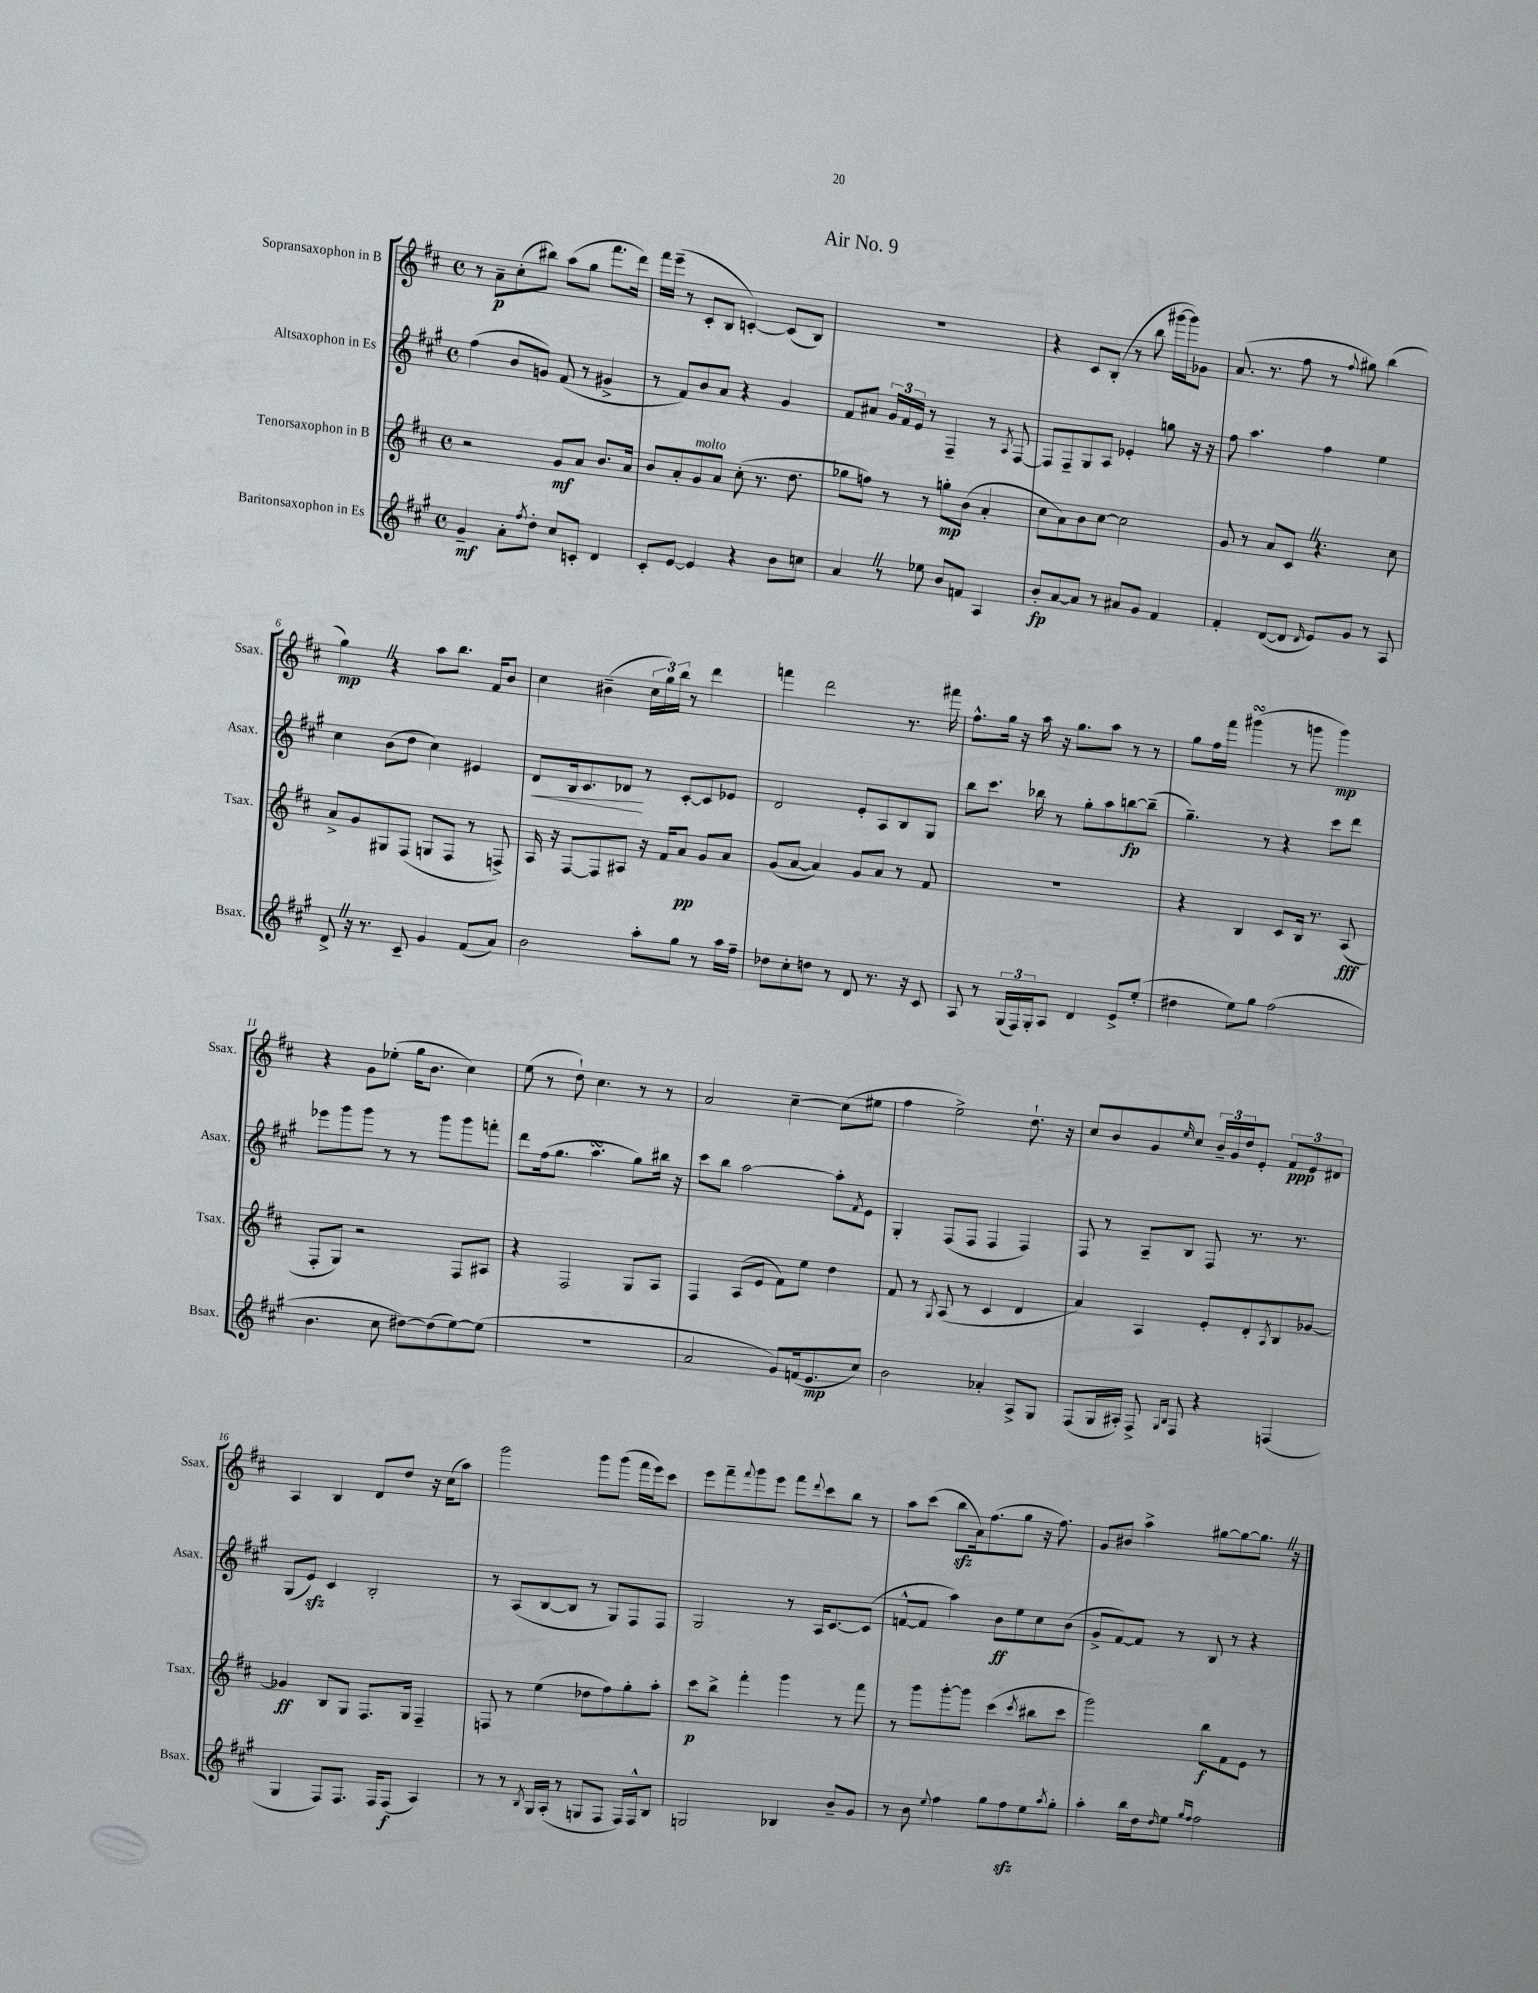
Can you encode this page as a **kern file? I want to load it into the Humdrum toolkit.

**kern	**kern	**kern	**kern
*staff4	*staff3	*staff2	*staff1
*clefG2	*clefG2	*clefG2	*clefG2
*k[f#c#g#]	*k[f#c#]	*k[f#c#g#]	*k[f#c#]
*M4/4	*M4/4	*M4/4	*M4/4
*met(c)	*met(c)	*met(c)	*met(c)
4g#~	2r	(4ff#	8r
.	.	.	8a~
8a'	.	8b	(8cc#'
8qff#	.	.	.
8dd'	.	8g)	8bb#)
8cc#	8g	(8f#	(8aa
8c'	8a	8r	8gg
4d	8.b	4g#^	8.fff#
.	16a	.	16ddd)
=	=	=	=
8c#'	8b	8r	16fff#
.	.	.	(16eee~
[8e	8a'	8f#)	8r
4e]	8g	8b	8c#'
.	8a	8a	8B
4r	(8cc#'	4r	[4c')
.	8.r	.	.
8b	.	4g#	(8c]
.	8.dd	.	.
8cc	.	.	8B)
=	=	=	=
4a	8gg-	8f#	1r
.	8ff)	8a#	.
8r	8r	24g#	.
.	.	24f#	.
.	.	24e	.
8ee-	8r	8r	.
8b	8gg'	4F#~	.
8f	(8b	.	.
4A	4a'	8r	.
.	.	8qA	.
.	.	[8F#	.
=	=	=	=
8b'	8cc#	8F#]	4r
[8a	8a)	8F#~	.
8a]	8b	8G#	8c#
8r	[8cc#	8A	(8B'
8a#	2cc#]	4e-'	8r
8g#	.	.	8bb
4f#	.	8gg	[16ggg#
.	.	.	16ggg#])
.	.	16r	8g-
.	.	16r	.
=	=	=	=
4f#'	8g	8ff#	(8.a
.	8r	4.aa	.
.	.	.	8.r
([8d	8a	.	.
8d]	8c#	.	8ff#
16qqd	.	.	.
8e)	4.r	4ff#	8r
.	.	.	8qqff#
8g#	.	.	8gg#)
8r	.	4ee	(4bb
8A	8cc#	.	.
=	=	=	=
8d^	8a^	4cc#	4gg)
16r	8g	.	.
8.r	.	.	.
.	8G#	(8b	4r
8c#~	(8F#	8dd	.
4g#	8G	4cc#)	8aa
.	8F#	.	8.bb
(8f#	8r	4e#	.
.	.	.	16f#
8a)	8F^)	.	8b
=	=	=	=
2b	16A	8d	4cc#
.	16r	.	.
.	[8F#	16B	.
.	.	8.c#	.
.	8F#]	.	(4b#~
.	8A#	8d-	.
8aa'	16r	8r	24cc#
.	.	.	24gg)
.	16f#	.	.
.	.	.	24bb
8gg#	8a	[8c#'	8r
8r	8g	8c#]	4ddd
16aa	8a	8e-	.
16ff#~	.	.	.
=	=	=	=
8dd-	(8g	2d	4fff
8cc#'	[8a	.	.
8dd	4a])	.	2ddd
8r	.	.	.
8d	8g	8e'	.
8.r	8a	8A	.
.	8r	8B	8.r
16r	.	.	.
8c#	8f#	8G#	.
.	.	.	16fff#
=	=	=	=
8A	1r	8bb	8.ff#^^
8r	.	8.ccc#	.
.	.	.	16gg
(24G#	.	.	16r
24F#)	.	.	.
.	.	16bb-	16aa
24G#'	.	.	.
8A	.	8r	16r
.	.	.	8.gg
4d	.	8gg#'	.
.	.	8aa	8aa
8e^	.	[8bb	8r
(8ee'	.	(8bb~]	8r
=	=	=	=
4dd#	4r	4.gg#~)	8gg
.	.	.	16ff#
.	.	.	16fff#
8ee)	4B	.	(4ggg#
8gg#	.	8r	.
(2ff#	8c#	4r	8r
.	16B	.	8ggg
.	8.r	.	.
.	.	8ccc#	4ggg)
.	(8A	8ddd	.
=	=	=	=
4.b	8F#'	8eee-	4r
.	8G)	8ggg#	.
.	2r	8ggg#	8g
8cc#	.	8r	(8ee-'
[8dd#)	.	8r	16gg
.	.	.	8.b
(8dd#]	.	8ggg#	.
[8ee)	8F#	8ggg#	4cc#)
(8ee]	8A#	8fff'	.
=	=	=	=
1r	4r	8ddd	(8ee
.	.	(16ff#	8r
.	.	8.gg#	.
.	2F#	.	8dd`)
.	.	4.aa	4.cc#
.	8G	8gg#)	8r
.	8A	16bb#	8r
.	.	16r	.
=	=	=	=
2a	4F#	8ccc#	2a
.	.	8bb	.
.	(8A	[2aa	.
.	8e	.	.
8g#)	8f#)	.	[4cc#~
(16f	8ee	.	.
8.e	.	.	.
.	4dd	8aa']	(8cc#]
.	.	8qf#	.
8cc#)	.	8e	8ee#
=	=	=	=
2b	8f#	4G#'	4ff#
.	8r	.	.
.	8qG	.	.
.	(8A	(8F#	2ee^)
.	8r	8F#	.
4a-'	4c#	4F#	.
8A^	4d	4F#)	8.dd`
8G#	.	.	.
.	.	.	16r
=	=	=	=
(8F#	4a)	8F#	8cc#
16G#	.	8r	8b
16A#')	.	.	.
8F#^	4A	8A~	8g
16qqG#	.	.	.
16qqB	.	.	16qqee
8F#	.	8B	8cc#
4r	8e'	8F#	24b~
.	.	.	24g
.	.	.	24dd
.	8d'	8.r	8e'
.	8qA	.	.
(4F	8B	.	12f#
.	.	8.r	.
.	.	.	12e
.	[8g-	.	.
.	.	.	12d#
=	=	=	=
4G#	4g-]	(8G#	4A
.	.	8e)	.
8F#)	8B	4c#	4B
8.F#	8G	.	.
.	8.F#	2B'	8d
16F#	.	.	.
(8F#	.	.	8dd
.	16G	.	.
4A)	4F#~	.	16r
.	.	.	(16cc#
.	.	.	8aa)
=	=	=	=
8r	8F	8r	2ggg
8r	8r	(8A	.
8qB	.	.	.
16G#	(4ee	[8B	.
(16A'	.	.	.
8r	.	8B]	.
8G	8dd-	8r	8ggg
8F#	8ff#)	8G#)	(8ggg
16F#)	8gg'	8F#	16fff#
16F#^^	.	.	16eee)
8B	8aa'	8F#	8ccc#
=	=	=	=
2G	8ccc#	2G#	8eee
.	8bb^	.	8fff#~
.	.	.	8qqfff#
.	4fff#'	.	8ggg
.	.	.	8eee
4B-	4ggg	8r	8fff#
.	.	.	8qqddd
.	.	16A	8ccc#
.	.	[8.c#	.
8b~	8r	.	8bb
8g#	8fff#	(8c#]	8r
=	=	=	=
8r	8r	[8f^^	8aa
8b	8ggg	8f]	(8ccc#
8qqee	.	.	.
4ff#	[8ggg'	4aa)	8bb
.	8ggg]	.	16a)
.	.	.	(8.ff#
8gg#	(4ccc#	8b	.
8ff#	.	8ee	8gg
.	8qccc#	.	.
8ee	8bb#	8cc#	16r
.	.	.	8.ff#)
8qaa	.	.	.
8gg#'	8ccc#	(8b	.
=	=	=	=
4aa'	2ggg)	8g#^	8g
.	.	[8f#)	8b#
16bb	.	8f#]	4aa^
16dd	.	.	.
16qqdd	.	.	.
8ee	.	8r	.
16qqgg#	.	.	.
16qqff#	.	.	.
2ff#	8bb	8B	[8gg#
.	8f#	8r	8gg#_
.	8e	4r	8.gg#]
.	8r	.	.
.	.	.	16r
==	==	==	==
*-	*-	*-	*-
